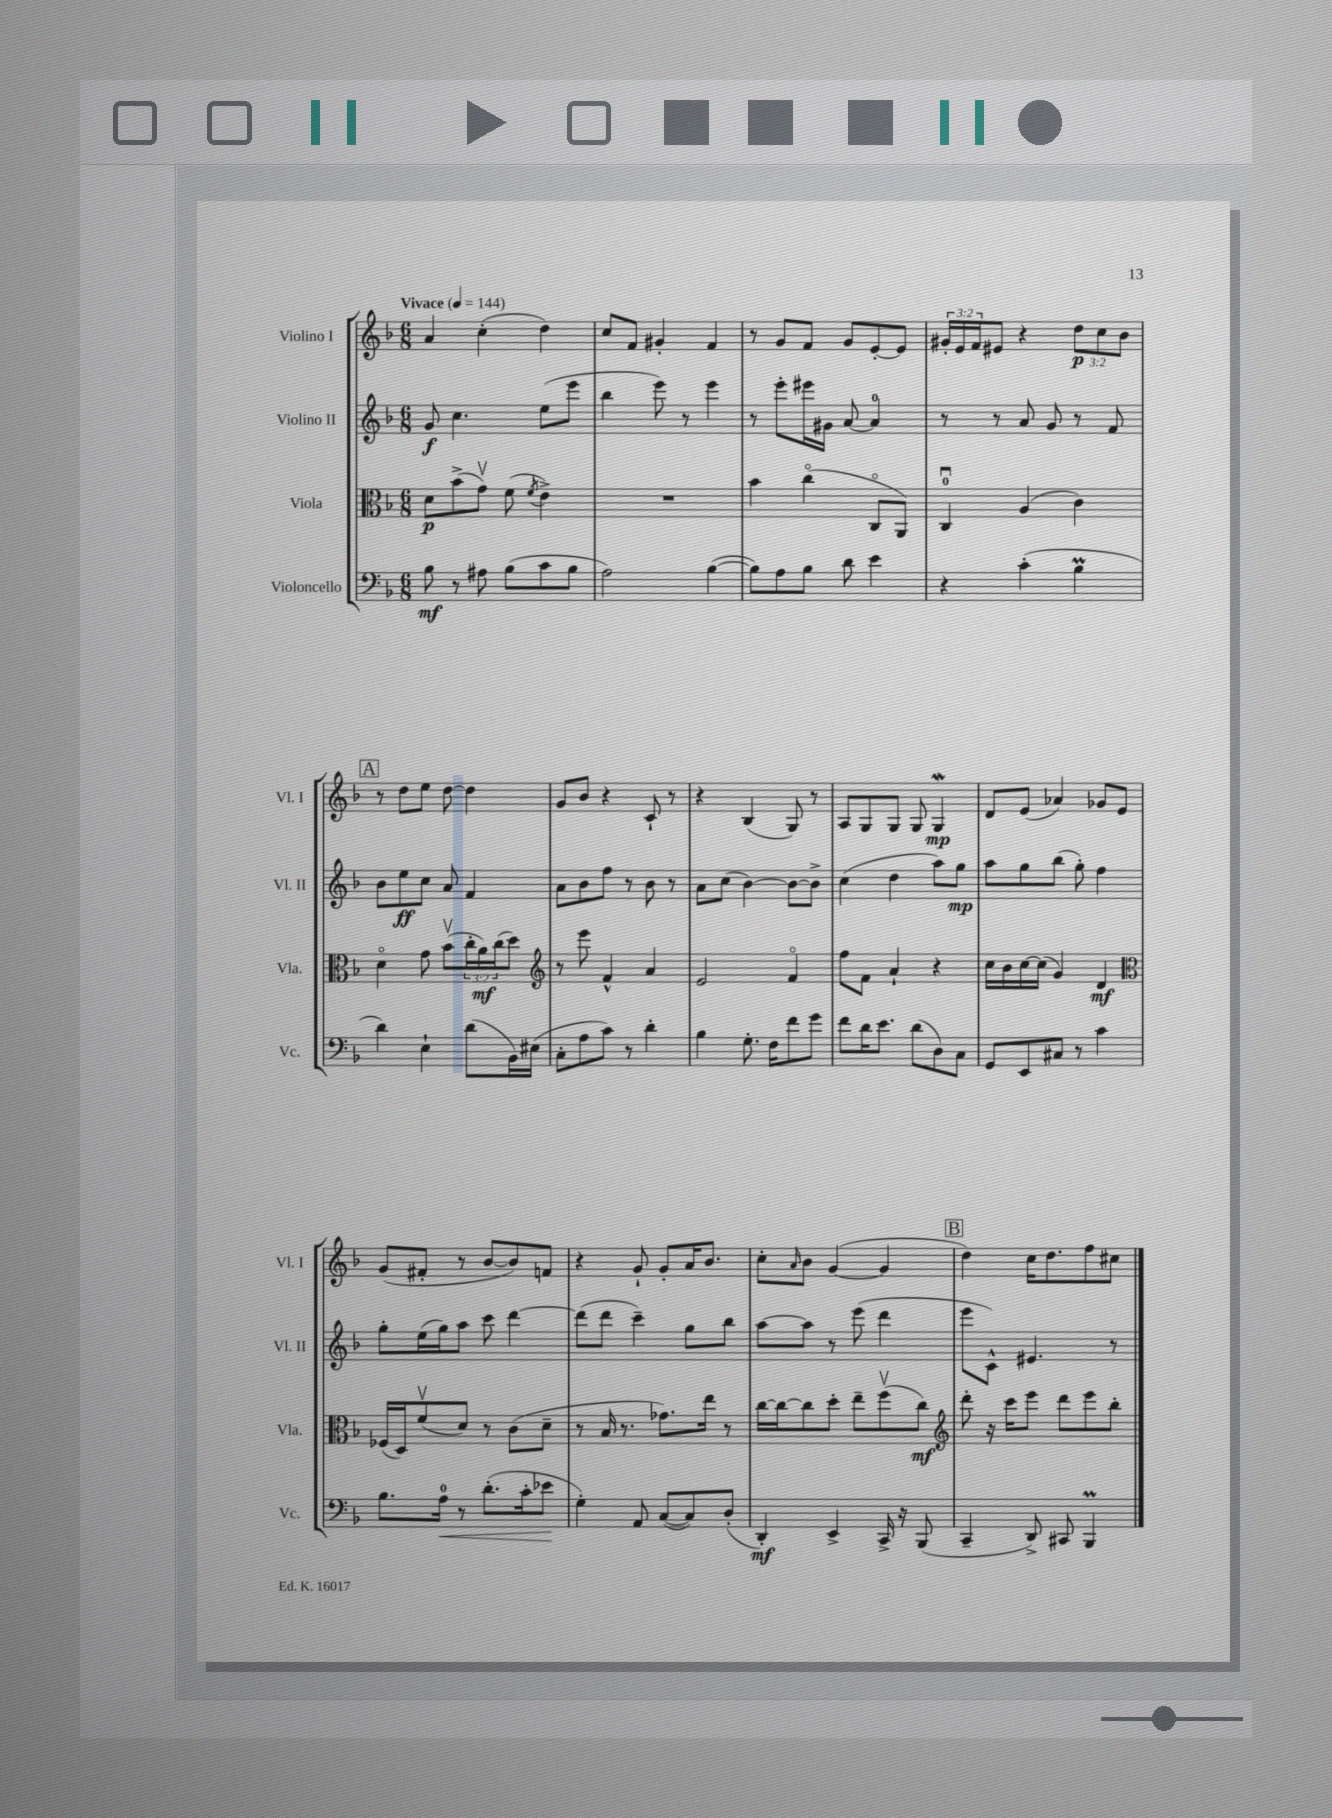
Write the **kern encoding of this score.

**kern	**kern	**kern	**kern
*staff4	*staff3	*staff2	*staff1
*clefF4	*clefC3	*clefG2	*clefG2
*k[b-]	*k[b-]	*k[b-]	*k[b-]
*M6/8	*M6/8	*M6/8	*M6/8
*MM144	*MM144	*MM144	*MM144
8B-	8d	8g	4a
8r	(8b-^	4.cc	.
8A#	8gv)	.	(4cc'
(8B-	(8f	.	.
.	8qf	.	.
8c	4e^)	(8ee	4dd)
8B-	.	8eee	.
=	=	=	=
2A)	2.r	4bb-	8cc
.	.	.	8f
.	.	8eee)	4g#'
.	.	8r	.
([4B-	.	4eee	4f
=	=	=	=
8B-])	4b-	8r	8r
8A	.	8eee'	8g
8B-	(4cco	16eee#	8f
.	.	16g#	.
8d	.	[8a	8g
4e	8Co	4a]	[8e'
.	8AA)	.	8e]
=	=	=	=
4r	4Cu	8r	24g#'
.	.	.	24e
.	.	.	24f
.	.	8r	8e#
(4c'	(4A	8a	4r
.	.	8g	.
4B-	4c)	8r	12dd
.	.	.	12cc
.	.	8f	.
.	.	.	12b-
=	=	=	=
4d)	4do	8b-	8r
.	.	8ee	8dd
4E`	8g	8cc	8ee
.	(8b-v	8a	[8dd
(8d	24cc'	4f	4dd]
.	24a)	.	.
.	(24cc	.	.
16BB-)	8dd)	.	.
(16E#	.	.	.
=	=	=	=
*	*clefG2	*	*
8C'	8r	8a	8g
8A	8eee	8b-	8b-
8c)	4f^^	8ff	4r
8r	.	8r	.
4d'	4a	8b-	8c`
.	.	8r	8r
=	=	=	=
4B-	2e	8a	4r
.	.	(8cc	.
8.G'	.	[4b-)	(4B-
16F	.	.	.
8f	4fo	8b-_	8G)
8g	.	8b-^]	8r
=	=	=	=
8f	8ff	(4cc	8A
16d	8f	.	8G
8.e	.	.	.
.	4a`	4dd	8G
(8d	.	.	8G
8D)	4r	8aa)	4G
8C	.	8gg	.
=	=	=	=
8GG	16cc	8aa	8d
.	16b-	.	.
8EE	[16cc	8gg	(8e
.	(16cc]	.	.
8C#	4g)	(8bb-	4a-)
8r	.	8gg')	.
4c	4d	4ff	8g-
.	.	.	8e
=	=	=	=
*	*clefC3	*	*
8.B-	(16F-	8gg'	(8g
.	16D)	.	.
.	(8fv	(16ee	8f#'
16A	.	16gg)	.
8r	8d)	8aa	8r
(8.d'	8r	8ccc	[8b-
.	(8c	[4ddd	8b-])
16c'	.	.	.
8e-	8d~	.	8f
=	=	=	=
4G')	8r	(8ddd]	4r
.	16B-	8ddd	.
.	8.r	.	.
8AA	.	4ccc~)	8g`
([8C	8.g-)	.	8g'
8C])	.	8gg	16a
.	16ee	.	8.b-
(8D'	8r	8bb-	.
=	=	=	=
4DD')	[16cc	[8aa	8cc'
.	16cc_	.	.
.	.	.	16qqa
.	8cc]	8aa]	8b-
4EE^	8dd'	8r	([4g
.	8ee~	(8eee	.
16CC^	(8ffv	4ddd	4g]
16r	.	.	.
(8BBB-	8cc)	.	.
=	=	=	=
*	*clefG2	*	*
4CC~	8ddd'	8eee	4dd)
.	16r	8c^^)	.
.	16ccc	.	.
8DD^)	8eee	4.e#	16cc
.	.	.	8.dd
8CC#	8ddd	.	.
4BBB-	8eee	.	8ff
.	8bb-'	8r	8cc#
==	==	==	==
*-	*-	*-	*-
